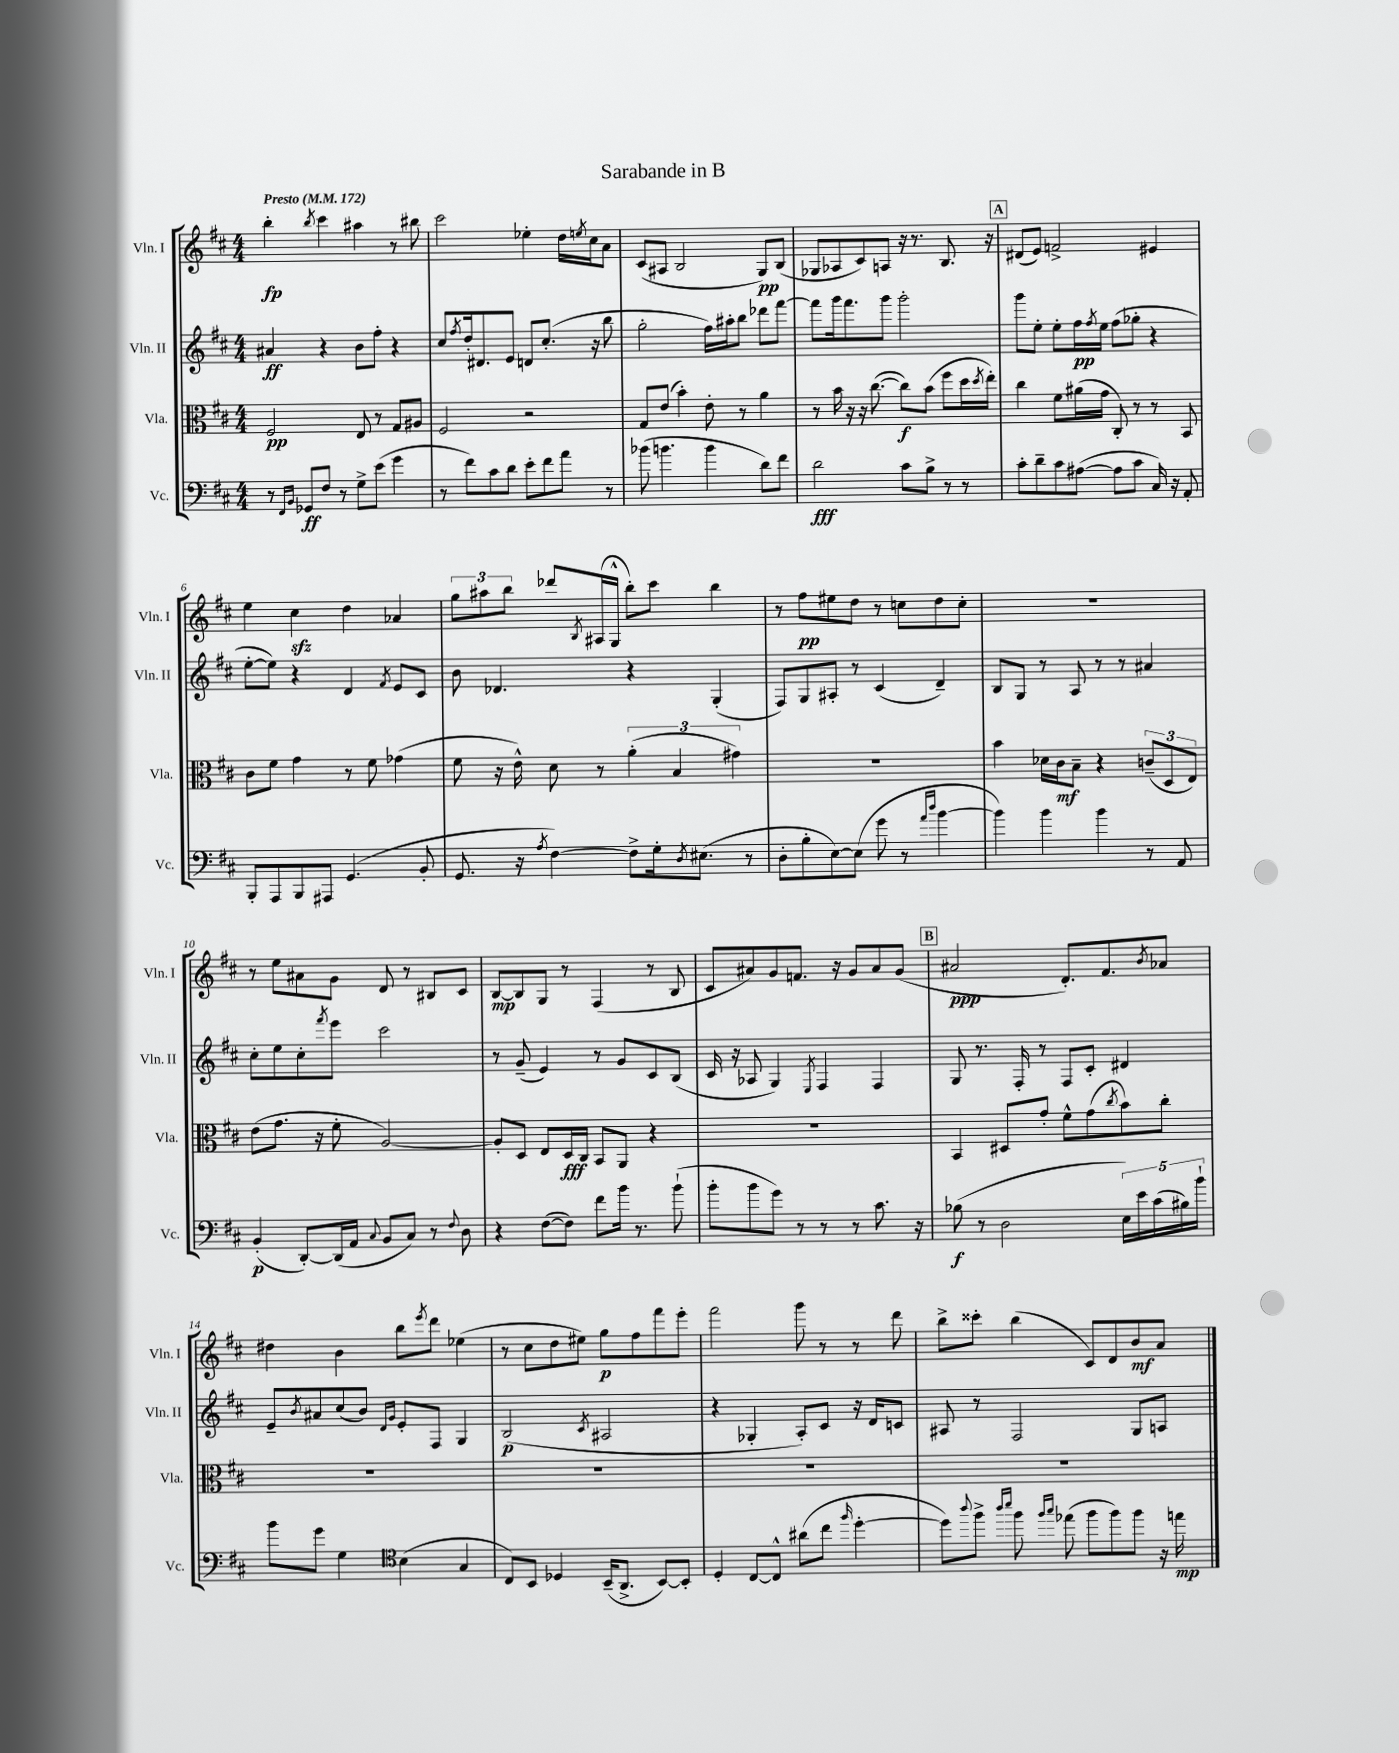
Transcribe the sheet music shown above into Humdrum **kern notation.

**kern	**dynam	**kern	**dynam	**kern	**dynam	**kern	**dynam
*part4	*part4	*part3	*part3	*part2	*part2	*part1	*part1
*staff4	*staff4	*staff3	*staff3	*staff2	*staff2	*staff1	*staff1
*I"Vc.	*	*I"Vla.	*	*I"Vln. II	*	*I"Vln. I	*
*I'Vc.	*	*I'Vla.	*	*I'Vln. II	*	*I'Vln. I	*
*clefF4	*	*clefC3	*	*clefG2	*	*clefG2	*
*k[f#c#]	*	*k[f#c#]	*	*k[f#c#]	*	*k[f#c#]	*
*M4/4	*	*M4/4	*	*M4/4	*	*M4/4	*
*MM172	*	*MM172	*	*MM172	*	*MM172	*
=1	=1	=1	=1	=1	=1	=1	=1
!	!	!	!	!	!	!LO:TX:a:B:t=Presto	!
8r	.	2F#/	pp	4a#X/	ff	4bb'\	fp
16qqFF#/LL	.	.	.	.	.	.	.
16qqBB/JJ	.	.	.	.	.	.	.
8GG-X/L	ff	.	.	.	.	.	.
.	.	.	.	.	.	8qbb/	.
8F#/J	.	.	.	4r	.	4ccc#\	.
8r	.	.	.	.	.	.	.
8G^\L	.	8E/	.	8b\L	.	4aa#X\	.
(8e\J	.	8r	.	8ff#'\J	.	.	.
4g\	.	8G/L	.	4r	.	8r	.
.	.	8A#X/J	.	.	.	8bb#X\	.
=2	=2	=2	=2	=2	=2	=2	=2
8r	.	2F#/	.	8cc#/L	.	2ccc#\	.
.	.	.	.	8qff#/	.	.	.
8f#\L)	.	.	.	16dd'/k	.	.	.
.	.	.	.	8.d#X/	.	.	.
8c#\	.	.	.	.	.	.	.
8d\J	.	.	.	8e/J	.	.	.
8e'\L	.	2r	.	8dn/L	.	4ee-X'\	.
8f#\	.	.	.	(8.cc#'/J	.	.	.
8a\J	.	.	.	.	.	16dd\LL	.
.	.	.	.	.	.	8qeen/	.
.	.	.	.	16r	.	16cc#\J	.
8r	.	.	.	8bb\	.	8a\J	.
=3	=3	=3	=3	=3	=3	=3	=3
(8b-X\	.	8G/L	.	2gg'\	.	(8c#/L	.
4.bn\	.	(8e/J	.	.	.	8A#X/J	.
.	.	4b'\)	.	.	.	2B/	.
4b\	.	8e'\	.	16ff#\LL)	.	.	.
.	.	.	.	16aa#X'\J	.	.	.
.	.	8r	.	8bb\J	.	.	.
8d\L)	.	4a\	.	8ddd-X\L	.	8G/L)	pp
8f#\J	.	.	.	[8fff#\J	.	(8B/J	.
=4	=4	=4	=4	=4	=4	=4	=4
2d\	fff	8r	.	8fff#\L]	.	8G-X/L	.
.	.	16b\	.	16ggg\k	.	8A-X/	.
.	.	16r	.	8.fff#\	.	.	.
.	.	16r	.	.	.	8c#/)	.
.	.	([8.cc#\	.	.	.	.	.
.	.	.	.	8ggg\J	.	8An/J	.
8c#\L	.	8cc#\L])	f	2ggg'\	.	16r	.
.	.	.	.	.	.	8.r	.
8B^\J	.	(8b\J	.	.	.	.	.
8r	.	8ff#\L	.	.	.	8.B/	.
8r	.	16dd\L	.	.	.	.	.
.	.	8qdd/	.	.	.	.	.
.	.	16ee'\JJ)	.	.	.	16r	.
!!LO:REH:place=s1:t=A
=5	=5	=5	=5	=5	=5	=5	=5
8c#'\L	.	4cc#\	.	8ggg\L	.	(8d#X/L	.
8d~\	.	.	.	8ee'\J	.	8e/J)	.
8c#\	.	8f#\L	.	8ee'\L	.	2fn^/	.
([8A#X\J	.	(16a#X\L	.	16ff#\L	pp	.	.
.	.	.	.	8qff#/	.	.	.
.	.	16g\JJ	.	16ee\JJ	.	.	.
8A#\L]	.	8C#'/)	.	(8ff#\L	.	.	.
8c#\J	.	8r	.	8gg-X'\J	.	.	.
16C#/)	.	8r	.	4r	.	4e#X/	.
16r	.	.	.	.	.	.	.
8AA'/	.	8BB/	.	.	.	.	.
!!LO:LB:g=z
=6	=6	=6	=6	=6	=6	=6	=6
8BBB'/L	.	8c#\L	.	[8ee'\L	.	4ee\	.
8AAA/	.	8f#\J	.	8ee\J])	.	.	.
8BBB/	.	4g\	.	4r	.	4cc#zz\	.
8AAA#X/J	.	.	.	.	.	.	.
(4.GG/	.	8r	.	4d/	.	4dd\	.
.	.	8f#\	.	.	.	.	.
.	.	.	.	8qf#/	.	.	.
.	.	(4g-X\	.	8e/L	.	4a-X/	.
8BB'/	.	.	.	8c#/J	.	.	.
=7	=7	=7	=7	=7	=7	=7	=7
8.GG/	.	8f#\	.	8b\	.	12gg\L	.
.	.	.	.	.	.	12aa#X\	.
.	.	16r	.	4.d-X/	.	.	.
.	.	.	.	.	.	12bb\J	.
16r	.	16e^^\)	.	.	.	.	.
8qA/	.	.	.	.	.	.	.
[4F#\)	.	8d\	.	.	.	8ddd-X/L	.
.	.	.	.	.	.	8qB/	.
.	.	8r	.	.	.	(16A#X/L	.
.	.	.	.	.	.	16G^^/JJ	.
8F#^\L]	.	(6a'\	.	4r	.	8bb'\L)	.
16G'\k	.	.	.	.	.	8ccc#\J	.
.	.	6B/	.	.	.	.	.
8qD/	.	.	.	.	.	.	.
(8.E#X\J	.	.	.	.	.	.	.
.	.	.	.	(4G'/	.	4bb\	.
.	.	6g#X\)	.	.	.	.	.
8r	.	.	.	.	.	.	.
=8	=8	=8	=8	=8	=8	=8	=8
8D'\L	.	1r	.	8F#/L)	.	8r	.
8B'\	.	.	.	8G/	.	8ff#\L	pp
[8E\)	.	.	.	8A#X'/J	.	8ee#X\	.
(8E\J]	.	.	.	8r	.	8dd\J	.
8g\	.	.	.	(4c#/	.	8r	.
8r	.	.	.	.	.	8ccn\L	.
16qqa/LL	.	.	.	.	.	.	.
16qqdd/JJ	.	.	.	.	.	.	.
[4b\	.	.	.	4d~/)	.	8dd\	.
.	.	.	.	.	.	8cc'\J	.
=9	=9	=9	=9	=9	=9	=9	=9
4b\])	.	4b\	.	8B/L	.	1r	.
.	.	.	.	8G/J	.	.	.
4b\	.	16d-X\LL	.	8r	.	.	.
.	.	16c#\J	mf	.	.	.	.
.	.	8B~\J	.	8A/	.	.	.
4b\	.	4r	.	8r	.	.	.
.	.	.	.	8r	.	.	.
8r	.	(12cn~/L	.	4a#X/	.	.	.
.	.	12D/	.	.	.	.	.
8AA/	.	.	.	.	.	.	.
.	.	12E/J)	.	.	.	.	.
!!LO:LB:g=z
=10	=10	=10	=10	=10	=10	=10	=10
(4BB'/	p	(8e\L	.	8cc#'\L	.	8r	.
.	.	8.g\J	.	8ee\	.	8ee\L	.
[8DD'/L)	.	.	.	8cc#'\	.	8a#X\	.
.	.	16r	.	.	.	.	.
.	.	.	.	8qfff#/	.	.	.
(16DD/L]	.	8f#'\	.	8eee\J	.	8g\J	.
16AA/JJ	.	.	.	.	.	.	.
8qqC#/	.	.	.	.	.	.	.
8BB/L	.	[2A/)	.	2ccc#\	.	8d/	.
8C#/J)	.	.	.	.	.	8r	.
8r	.	.	.	.	.	8B#X/L	.
8qqF#/	.	.	.	.	.	.	.
8D\	.	.	.	.	.	8c#/J	.
=11	=11	=11	=11	=11	=11	=11	=11
4r	.	8A'/L]	.	8r	.	[8B/L	mp
.	.	8D/J	.	(8g~/	.	8B/]	.
([8F#\L	.	8E/L	.	4e/)	.	8G/J	.
8F#\J])	.	16D/L	fff	.	.	8r	.
.	.	16C#/JJ	.	.	.	.	.
8f#\L	.	8BB/L	.	8r	.	(4F#/	.
16b\Jk	.	8AA/J	.	8g/L	.	.	.
8.r	.	.	.	.	.	.	.
.	.	4r	.	8c#/	.	8r	.
(8b`\	.	.	.	(8B/J	.	8B/	.
=12	=12	=12	=12	=12	=12	=12	=12
8b'\L	.	1r	.	16c#/	.	8c#/L	.
.	.	.	.	16r	.	.	.
8b\	.	.	.	8A-X/	.	8a#X/)	.
8g\J)	.	.	.	4G/)	.	8g/	.
8r	.	.	.	.	.	8.fn/J	.
.	.	.	.	8qE/	.	.	.
8r	.	.	.	4F#/	.	.	.
.	.	.	.	.	.	16r	.
8r	.	.	.	.	.	8g/L	.
8.c#\	.	.	.	4F#/	.	8a#/	.
.	.	.	.	.	.	(8g/J	.
16r	.	.	.	.	.	.	.
!!LO:REH:place=s1:t=B
=13	=13	=13	=13	=13	=13	=13	=13
(8B-X\	f	4BB/	.	8G/	.	2a#X/	ppp
8r	.	.	.	8.r	.	.	.
2D\	.	8D#X/L	.	.	.	.	.
.	.	.	.	16F#'/	.	.	.
.	.	8g'/J	.	8r	.	.	.
.	.	8f#^^\L	.	8F#/L	.	8.d'/L)	.
.	.	(8g\	.	8c#'/J	.	.	.
.	.	.	.	.	.	8.f#/	.
.	.	8qcc#/	.	.	.	.	.
20E\LL)	.	8b\)	.	4d#X/	.	.	.
20e\	.	.	.	.	.	.	.
(20c#\	.	.	.	.	.	.	.
.	.	.	.	.	.	8qb/	.
.	.	8cc#'\J	.	.	.	8a-X/J	.
20B#X\)	.	.	.	.	.	.	.
20b`\JJ	.	.	.	.	.	.	.
!!LO:LB:g=z
=14	=14	=14	=14	=14	=14	=14	=14
8b\L	.	1r	.	8e~/L	.	4dd#X\	.
.	.	.	.	8qb/	.	.	.
8g\J	.	.	.	8a#X/	.	.	.
4G\	.	.	.	(8cc#/	.	4b\	.
.	.	.	.	8b/J)	.	.	.
*clefC4	*	*	*	*	*	*	*
.	.	.	.	16qqd/LL	.	.	.
.	.	.	.	16qqg/JJ	.	.	.
(4B\	.	.	.	8e'/L	.	8bb\L	.
.	.	.	.	.	.	8qeee/	.
.	.	.	.	8F#/J	.	8ddd\J	.
4G/	.	.	.	4G/	.	(4ee-X\	.
=15	=15	=15	=15	=15	=15	=15	=15
8C#/L)	.	1r	.	(2B/	p	8r	.
8BB/J	.	.	.	.	.	8cc#\L	.
4D-X/	.	.	.	.	.	8dd\	.
.	.	.	.	.	.	8ee#X\J)	.
.	.	.	.	8qc#/	.	.	.
(16BB~/KL	.	.	.	2A#X/	.	8gg\L	p
8.AA^/J	.	.	.	.	.	.	.
.	.	.	.	.	.	8ff#\	.
[8BB/L)	.	.	.	.	.	8fff#\	.
8BB'/J]	.	.	.	.	.	8eee'\J	.
=16	=16	=16	=16	=16	=16	=16	=16
4D'/	.	1r	.	4r	.	2fff#\	.
[8C#/L	.	.	.	4G-X'/	.	.	.
8C#^^/J]	.	.	.	.	.	.	.
(8a#X\L	.	.	.	8A'/L)	.	8ggg\	.
8cc#\J	.	.	.	8c#/J	.	8r	.
16qqff#/	.	.	.	.	.	.	.
[4dd'\	.	.	.	16r	.	8r	.
.	.	.	.	16d/KL	.	.	.
.	.	.	.	8cn/J	.	8ddd\	.
=17	=17	=17	=17	=17	=17	=17	=17
8dd\L])	.	1r	.	8A#X/	.	8bb^\L	.
8qqaa/	.	.	.	.	.	.	.
8ff#^\J	.	.	.	8r	.	8ccc##X'\J	.
16qqaa/LL	.	.	.	.	.	.	.
16qqbb/JJ	.	.	.	.	.	.	.
8ff#\	.	.	.	2F#/	.	(4bb\	.
16qqff#/LL	.	.	.	.	.	.	.
16qqgg/JJ	.	.	.	.	.	.	.
(8ee-X\	.	.	.	.	.	.	.
8ff#\L	.	.	.	.	.	8c#/L)	.
8ff#\)	.	.	.	.	.	8d/	.
8ff#\J	.	.	.	8G/L	.	8b/	mf
16r	.	.	.	8An/J	.	8a/J	.
16een\	mp	.	.	.	.	.	.
==	==	==	==	==	==	==	==
*-	*-	*-	*-	*-	*-	*-	*-
